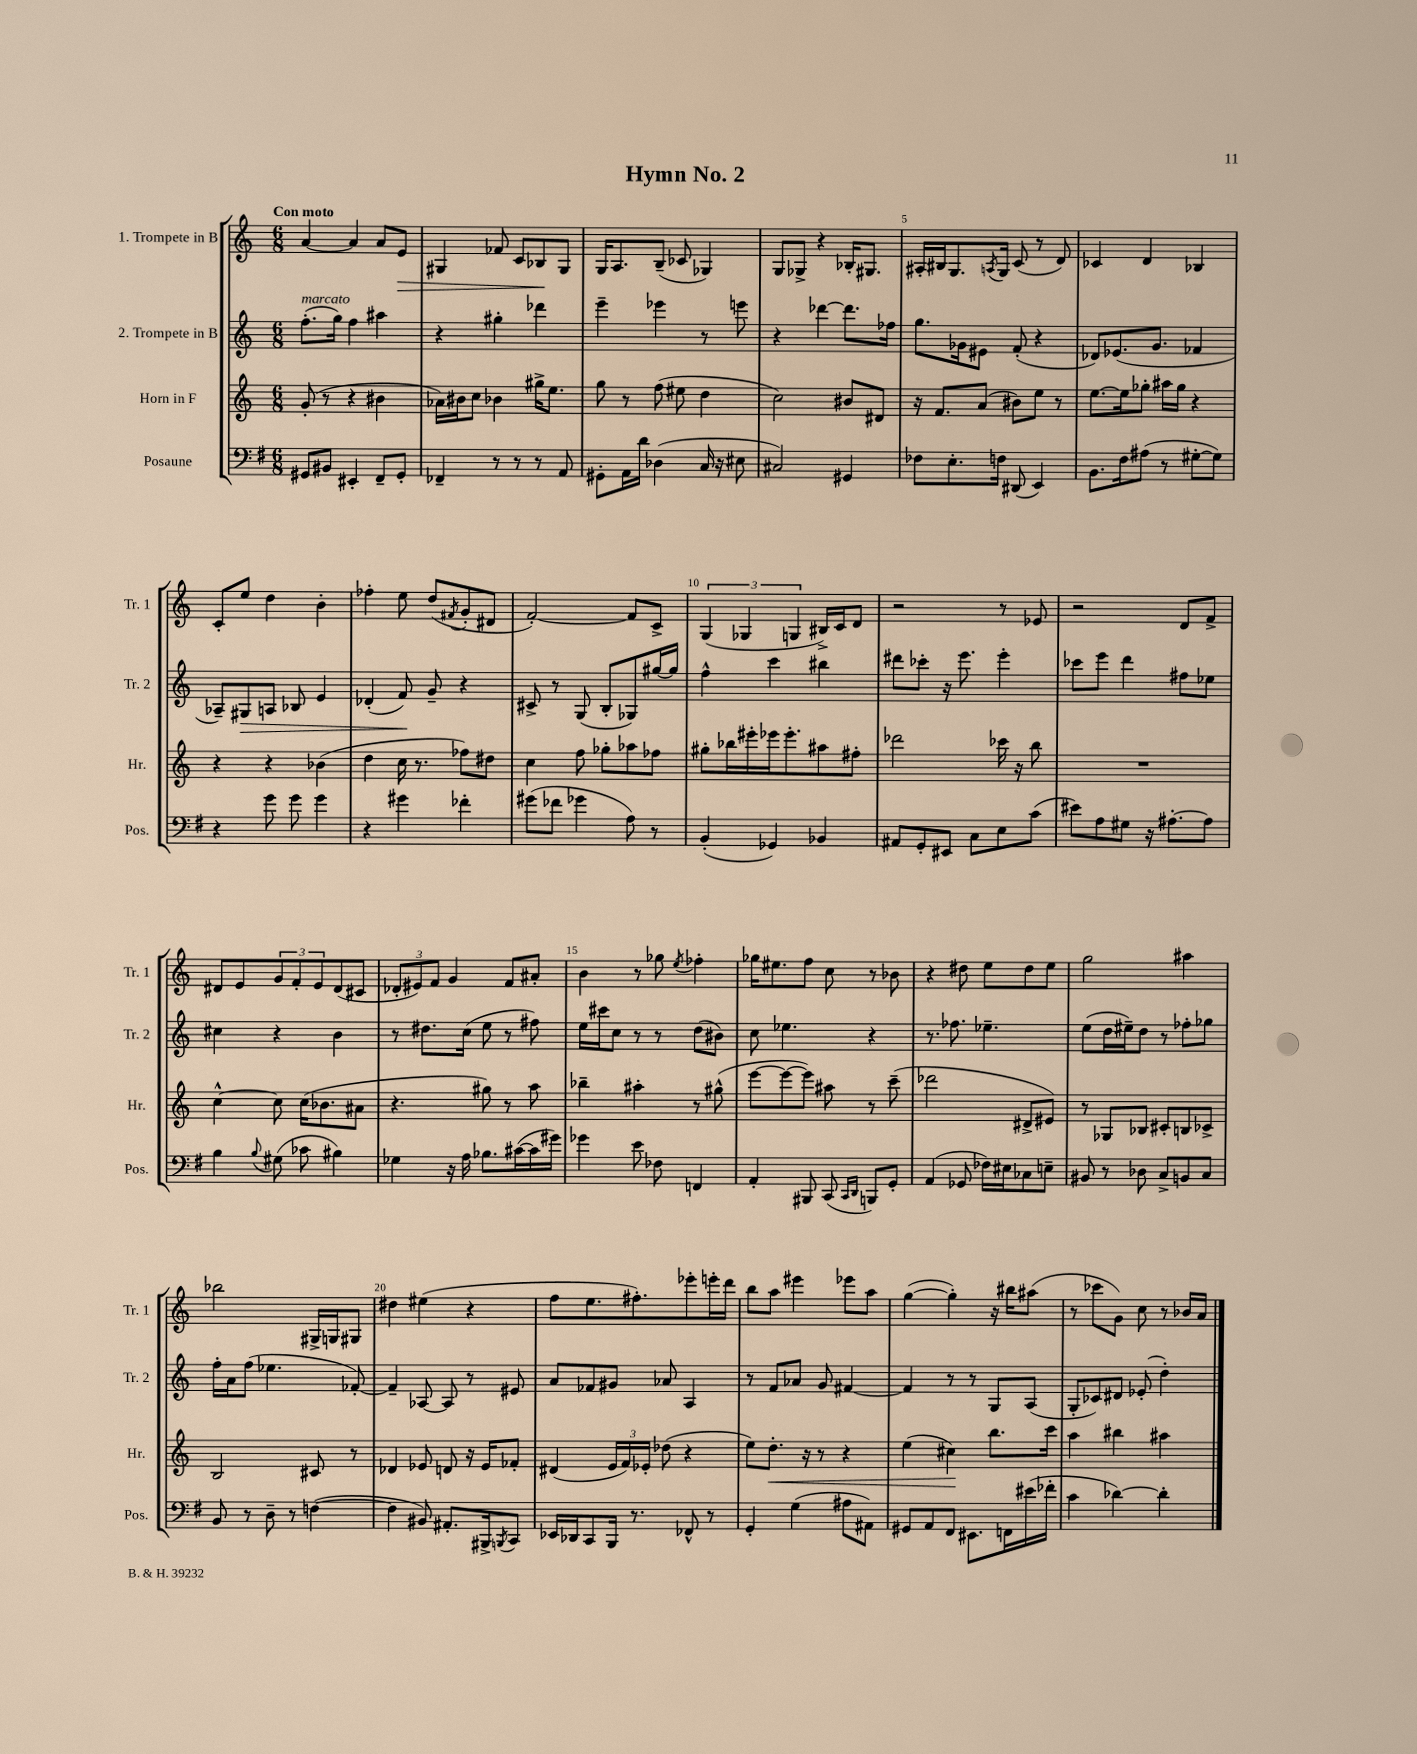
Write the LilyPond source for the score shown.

\header { title = "Hymn No. 2" }
<<
\new StaffGroup <<
\new Staff = "s0" \with { instrumentName = "1. Trompete in B" shortInstrumentName = "Tr. 1" } {
    \clef treble \key c \major \numericTimeSignature \time 6/8 \tempo "Con moto"
    a'4~ a'4 a'8 e'8\> |
    gis4 fes'8 c'8 bes8\! gis8 |
    g16 a8. b8--( ces'8 ges4) |
    g8 ges8-> r4 bes16-. gis8. |
    ais16-. bis16 g8. \acciaccatura { a8 } g16 c'8( r8 d'8) |
    ces'4 d'4 bes4 |
    c'8-. e''8 d''4 b'4-. |
    fes''4-. e''8 d''8( \acciaccatura { fis'8 } g'8-. dis'8 |
    f'2~-.) f'8 c'8-> |
    \tuplet 3/2 { g4( ges4 g4 } bis16->) c'16 d'8 |
    r2 r8 ees'8 |
    r2 d'8 f'8-> |
    dis'8 e'8 \tuplet 3/2 { g'8 f'8-. e'8 } dis'8( cis'8 |
    \tuplet 3/2 { des'8-. eis'8) f'8 } g'4 f'8 ais'8-. |
    b'4 r8 ges''8 \acciaccatura { e''8 } fes''4-. |
    ges''16 eis''8. f''8 c''8 r8 bes'8 |
    r4 dis''8 e''8 dis''8 e''8 |
    g''2 ais''4 |
    bes''2 gis16-> g16 gis8 |
    dis''4 eis''4( r4 |
    f''8 e''8. fis''8.-.) ees'''8-. e'''16-. d'''16 |
    b''8 a''8 eis'''4 ees'''8 a''8 |
    g''4~( g''4-.) r16 bis''16 ais''8( |
    r8 ces'''8 g'8) c''8 r8 bes'16 a'16 \bar "|." |
}
\new Staff = "s1" \with { instrumentName = "2. Trompete in B" shortInstrumentName = "Tr. 2" } {
    \clef treble \key c \major \numericTimeSignature \time 6/8
    f''8.-.^\markup { \italic "marcato" }( g''16) f''4 ais''4 |
    r4 gis''4-. des'''4 |
    e'''4-- ees'''4 r8 e'''8 |
    r4 des'''4~ des'''8. fes''16 |
    g''8. ges'16 eis'8 f'8-.( r4 |
    des'8) ees'8.( g'8. fes'4 |
    aes8--) gis8\> a8 bes8 e'4 |
    des'4-.( f'8\!) g'8-- r4 |
    cis'8-> r8 g8( b8-. ges8) gis''16~ gis''16 |
    f''4-^ c'''4 bis''4 |
    dis'''8 ces'''8-. r16 e'''8. e'''4-. |
    ces'''8 e'''8 d'''4 fis''8 ees''8 |
    cis''4 r4 b'4 |
    r8 dis''8. c''16( e''8 r8 fis''8) |
    e''16 cis'''16 c''8 r8 r8 d''8( bis'8) |
    c''8 ees''4. r4 |
    r8. fes''8. ees''4.-- |
    e''8( d''16 eis''16--) d''8 r8 fes''8-. ges''8 |
    f''16-. a'16 f''8( ees''4. fes'8~-.) |
    fes'4-- aes8~ aes8 r8 eis'8 |
    a'8 fes'8 gis'8 aes'8 a4 |
    r8 f'8 aes'8 g'8 fis'4~ |
    fis'4 r8 r8 g8 a8( |
    g8-. ces'8) dis'8 ees'8-.( d''4-.) \bar "|." |
}
\new Staff = "s2" \with { instrumentName = "Horn in F" shortInstrumentName = "Hr." } {
    \clef treble \key c \major \numericTimeSignature \time 6/8
    g'8-.( r8 r4 bis'4 |
    aes'16) bis'16 c''8 bes'4 gis''16-> e''8. |
    g''8 r8 f''8( eis''8 d''4 |
    c''2) bis'8 dis'8 |
    r16 f'8. a'8( bis'8) e''8 r8 |
    e''8.~ e''16 ges''8-. ais''16 ges''16 r4 |
    r4 r4 bes'4( |
    d''4 c''16 r8. fes''8) dis''8 |
    c''4 f''8 ges''8-. aes''8 fes''8 |
    gis''8-. bes''16 eis'''16-. ees'''16 ees'''8.-. ais''8 fis''8-. |
    des'''2 ces'''16 r16 b''8 |
    R2. |
    c''4~-^ c''8 c''16( bes'8. ais'8 |
    r4. gis''8) r8 a''8 |
    bes''4-- ais''4-. r8 gis''8-^( |
    e'''8~ e'''8~ e'''8) ais''8 r8 c'''8--( |
    des'''2 dis'8-> eis'8) |
    r8 ges8 bes8 cis'8-. b8 ces'8-> |
    b2 cis'8 r8 |
    des'4 ees'8 d'8 r16 ees'16 fes'8-. |
    dis'4( \tuplet 3/2 { e'16 f'16) ees'16-. } des''8( r4 |
    e''8) d''8.-.\< r16 r8 r4 |
    e''4( cis''4\!) b''8. c'''16 |
    a''4 bis''4 ais''4 \bar "|." |
}
\new Staff = "s3" \with { instrumentName = "Posaune" shortInstrumentName = "Pos." } {
    \clef bass \key g \major \numericTimeSignature \time 6/8
    gis,8 bis,8 eis,4-. fis,8-- gis,8-. |
    fes,4-- r8 r8 r8 a,8 |
    gis,8-. a,16 d'16 des4( c16 r16 eis8 |
    cis2) gis,4 |
    fes8 e8.-. f16 dis,8( e,4) |
    b,8. fis16 ais8( r8 gis8~-. gis8) |
    r4 g'8 g'8 g'4 |
    r4 gis'4 fes'4-. |
    gis'8( fes'8 ges'4 a8) r8 |
    b,4-.( ges,4) bes,4 |
    ais,8 g,8-. eis,8 c8 e8 c'8( |
    eis'8) a8 gis8 r16 ais8.~-. ais8 |
    b4 \appoggiatura { b8 } gis8( ces'8 bis4) |
    ges4 r16 a16 bes8. cis'16~( cis'16 gis'16) |
    ges'4 e'8 fes8 f,4 |
    a,4-. bis,,8 c,8( \grace { c,16 d,16 } b,,8) g,8-. |
    a,4( ges,8 fes16) eis16 ces8 e8-- |
    bis,8 r8 des8 c8-> b,8 c8 |
    b,8 r8 d8-- r8 f4~( |
    f4 bis,8) ais,8.-. bis,,16-> \acciaccatura { b,,8 } c,8 |
    ees,16 des,16 c,8 b,,16 r8. fes,8-^ r8 |
    g,4-. g4( ais8 ais,8) |
    gis,8 a,8 fis,8 eis,8. f,16 eis'16( fes'16-. |
    c'4 des'4~) des'4-. \bar "|." |
}
>>
>>
\layout { \context { \Score \override BarNumber.break-visibility = ##(#f #t #t) barNumberVisibility = #(every-nth-bar-number-visible 5) } }
